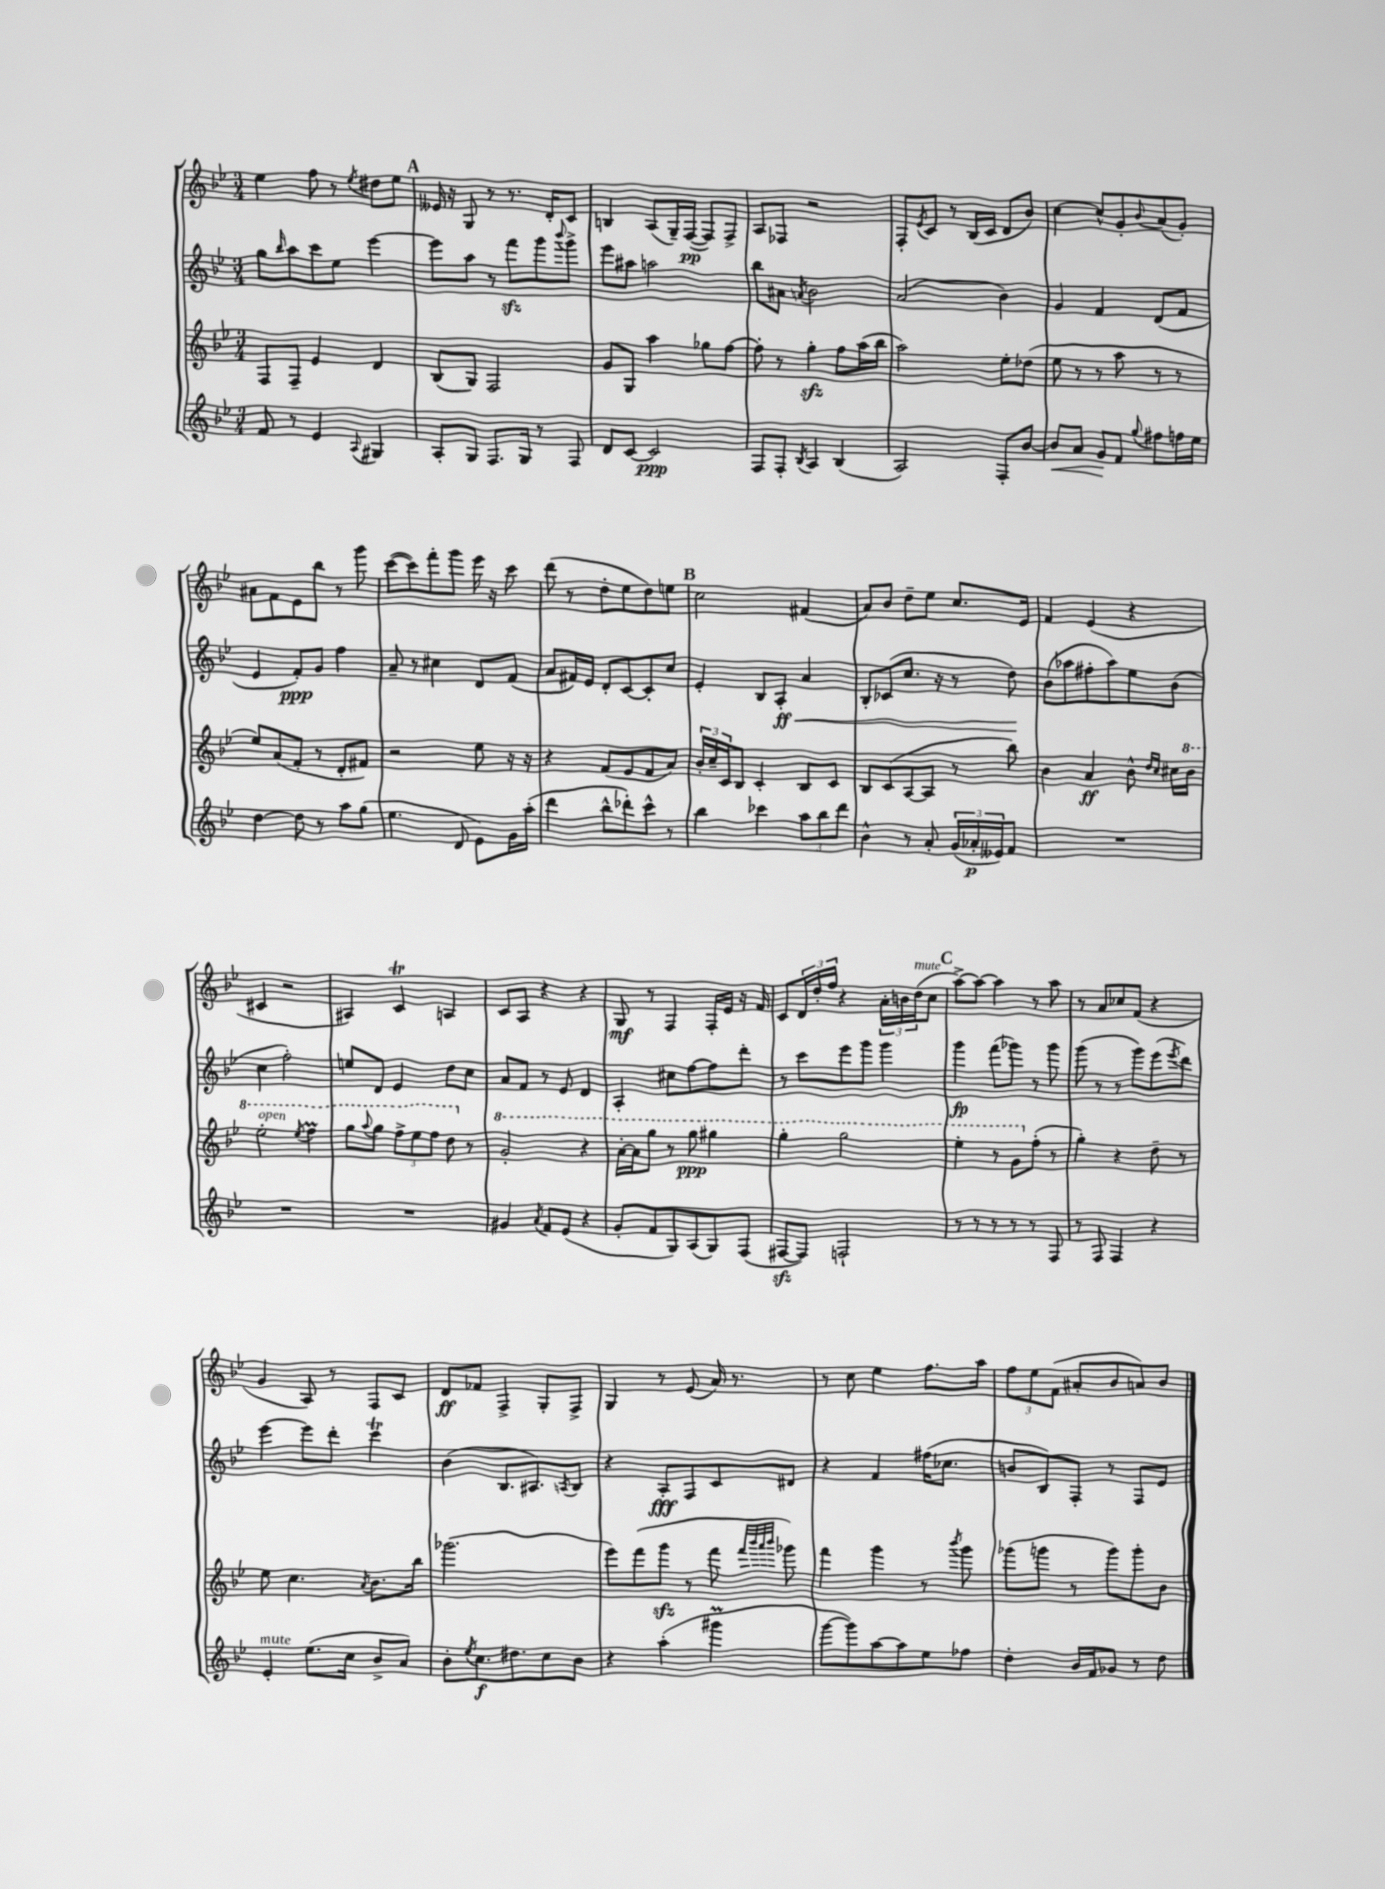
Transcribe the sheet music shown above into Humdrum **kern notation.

**kern	**kern	**kern	**kern
*staff4	*staff3	*staff2	*staff1
*clefG2	*clefG2	*clefG2	*clefG2
*k[b-e-]	*k[b-e-]	*k[b-e-]	*k[b-e-]
*M3/4	*M3/4	*M3/4	*M3/4
8f	8F	8gg	4ee-
.	.	16qqbb-	.
8r	8F~	8aa	.
4e-	4e-	8ccc	8ff
.	.	8ee-	8r
8qqA	.	.	8qee-
4G#	4d	[4eee-	8dd#
.	.	.	8ee-
=	=	=	=
8A'	(8B-	8eee-]	16e--
.	.	.	16r
8G	8G)	8aa	8G
8.F	2F	8r	8r
.	.	8fff	8.r
16G	.	.	.
8r	.	8ggg	.
.	.	.	16d'
.	.	8qqbbb-	.
8F	.	8ggg^	8c
=	=	=	=
8d	8g	8eee-	4B
[8c	8G	8aa#	.
2c]	4aa	2aa	(8A
.	.	.	16G~)
.	.	.	([16F
.	8gg-	.	8F])
.	[8ff	.	8F^
=	=	=	=
8F	8ff']	8bb-	8A
8F'	8r	8a#	8F-
8qB-	.	8qa	.
4A	4gg'	2b-	2r
(4B-	8ff	.	.
.	(16aa	.	.
.	16bb-	.	.
=	=	=	=
2A)	2aa)	(2a	8F'
.	.	.	8qe-
.	.	.	8c
.	.	.	8r
.	.	.	(16B-
.	.	.	16c
8F'	8ee-'	4b-)	8d
[8b-	(8dd-	.	8b-)
=	=	=	=
8b-]	8ee-	4g	[4cc
8a	8r	.	.
8g	8r	4f	8cc^^]
8f	8aa	.	8g'
8qqgg	.	.	8qqb-
8ff#	8r	(8d	(8a
16ff	8r	8f	8g')
16ee-	.	.	.
=	=	=	=
[4dd	8ee-)	4e-	8a#
.	(8a	.	8f
8dd]	8f'	8f')	8e-
8r	8r	8g	8bb-
8aa	8d'	4ff	8r
(8gg	8f#)	.	8ggg
=	=	=	=
4.ee-	2r	8a~	([8ccc
.	.	8r	8ccc])
.	.	4cc#	8fff'
8d	.	.	8ggg
8e-)	8ee-	8d	16eee-
.	.	.	16r
16g	16r	(8f	8ccc
(16aa'	16r	.	.
=	=	=	=
4ddd	4r	8a	(8ddd
.	.	16f#)	8r
.	.	16e-	.
8bb-^^	(8f	8d'	8dd'
8ddd-')	8e-	[8c	8ee-
8ccc^^	8f	8c']	8dd)
8r	8a)	8cc	8ee
=	=	=	=
4bb-	24b-'	4e-'	2cc
.	24cc~	.	.
.	24c	.	.
.	8B-	.	.
4ccc-	4c'	8B-	.
.	.	8A'	.
12aa	8B-	4a	(4f#
12bb-	.	.	.
.	8c	.	.
12ddd	.	.	.
=	=	=	=
4b-^^	8B-	8B-'	8a)
.	(8c	(8c-	8b-
8r	[8A	8.cc	8dd~
8a'	8A]	.	8ee-
.	.	16r	.
(24g	8r	8r	8.cc
24a-'	.	.	.
24e--)	.	.	.
8f	8bb-)	8dd)	.
.	.	.	16e-
=	=	=	=
2.r	4b-	(8b-	4f
.	.	8aa-	.
.	4a	8ff#'	(4e-
.	.	8aa-)	.
.	8b-^^	8ee-	4r
.	16qqdd	.	.
.	16qqcc	.	.
.	16cc#	(8b-	.
.	16bb-	.	.
=	=	=	=
2.r	2eee-'	4cc	4c#
.	.	2ff')	2r
.	8qeee-	.	.
.	4fff	.	.
=	=	=	=
2.r	8ggg	8ee	4A#)
.	8qqaaa	.	.
.	8ggg	8d	.
.	12fff^	4e-	4c
.	12eee-	.	.
.	12fff	.	.
.	8ddd	8dd	4A
.	8r	8cc	.
=	=	=	=
4g#	2gg'	8a	8c
.	.	8f	8A
8qa	.	.	.
8f	.	8r	4r
(8e-	.	8e-	.
4r	4r	4d	4r
=	=	=	=
8g'	[16aa'	4A'	8G
.	16aa]	.	.
8f	8ggg	.	8r
8G)	8r	8cc#	4F
(8A	8ggg	[8ff	.
8G)	4ggg#	8ff]	16F'
.	.	.	16e-
(8F	.	8ddd'	16r
.	.	.	16f
=	=	=	=
[8F#	4ggg'	8r	8c
8F#])	.	8ccc	24d
.	.	.	24dd'
.	.	.	24ff
2F`	2ggg	8eee-	4r
.	.	8ggg	.
.	.	4ggg	24a'
.	.	.	24b
.	.	.	(24dd
.	.	.	8cc
=	=	=	=
8r	4eee-'	4ggg	[8aa^)
8r	.	.	8aa_
8r	8r	(8fff	4aa]
8r	8gg	8ggg-)	.
8r	(8ff'	8r	8r
8F	8r	8ggg-	8aa
=	=	=	=
8r	4gg')	(8ggg	8r
8F	.	8r	8a
4F	4r	8r	8cc-
.	.	8ggg)	(8f
4r	8dd~	(8eee-	4r
.	.	8qeee-	.
.	8r	8ddd)	.
=	=	=	=
4e-'	8ee-	[4eee-	4g
.	4.cc	.	.
(8.ee-	.	8eee-]	8A)
.	.	8ddd'	8r
16cc	.	.	.
.	8qa	.	.
8b-^	8.b-	4ccc	8F
8a)	.	.	8c
.	16bb-	.	.
=	=	=	=
8b-'	(2.ggg-	(4b-	8d
8qee-	.	.	.
8.cc	.	.	8f-
.	.	8.B-	4F^
8.dd#	.	.	.
.	.	8.A#)	.
8cc	.	.	8G'
.	.	8qA	.
8b-	.	8B-	8F^
=	=	=	=
4r	8eee-)	4r	4G
.	(8fff	.	.
(4aa'	8ggg	8A'	8r
.	8r	8F	(8e-
4ggg#	8fff	8c	16a)
.	.	.	8.r
.	32qqfff	.	.
.	32qqbbb-	.	.
.	32qqaaa	.	.
.	32qqbbb-	.	.
.	8ggg-)	8d#	.
=	=	=	=
[8ggg	4fff	4r	8r
8ggg])	.	.	8cc
[8aa	4ggg	4f	4ee-
8aa]	.	.	.
8ee-	8r	(16ff#	8.ff
.	.	8.cc-	.
.	8qbbb-	.	.
8ff-	8ggg	.	.
.	.	.	16aa
=	=	=	=
4dd'	(8ggg-	8b	12ff
.	.	.	12ee-
.	8ggg	8B-)	.
.	.	.	(12f
16b-	8r	8F'	8a#'
16f	.	.	.
8g-	8ggg)	8r	8b-
8r	8ggg'	8F	8a)
8dd	8b-	8e-	8b-
==	==	==	==
*-	*-	*-	*-
